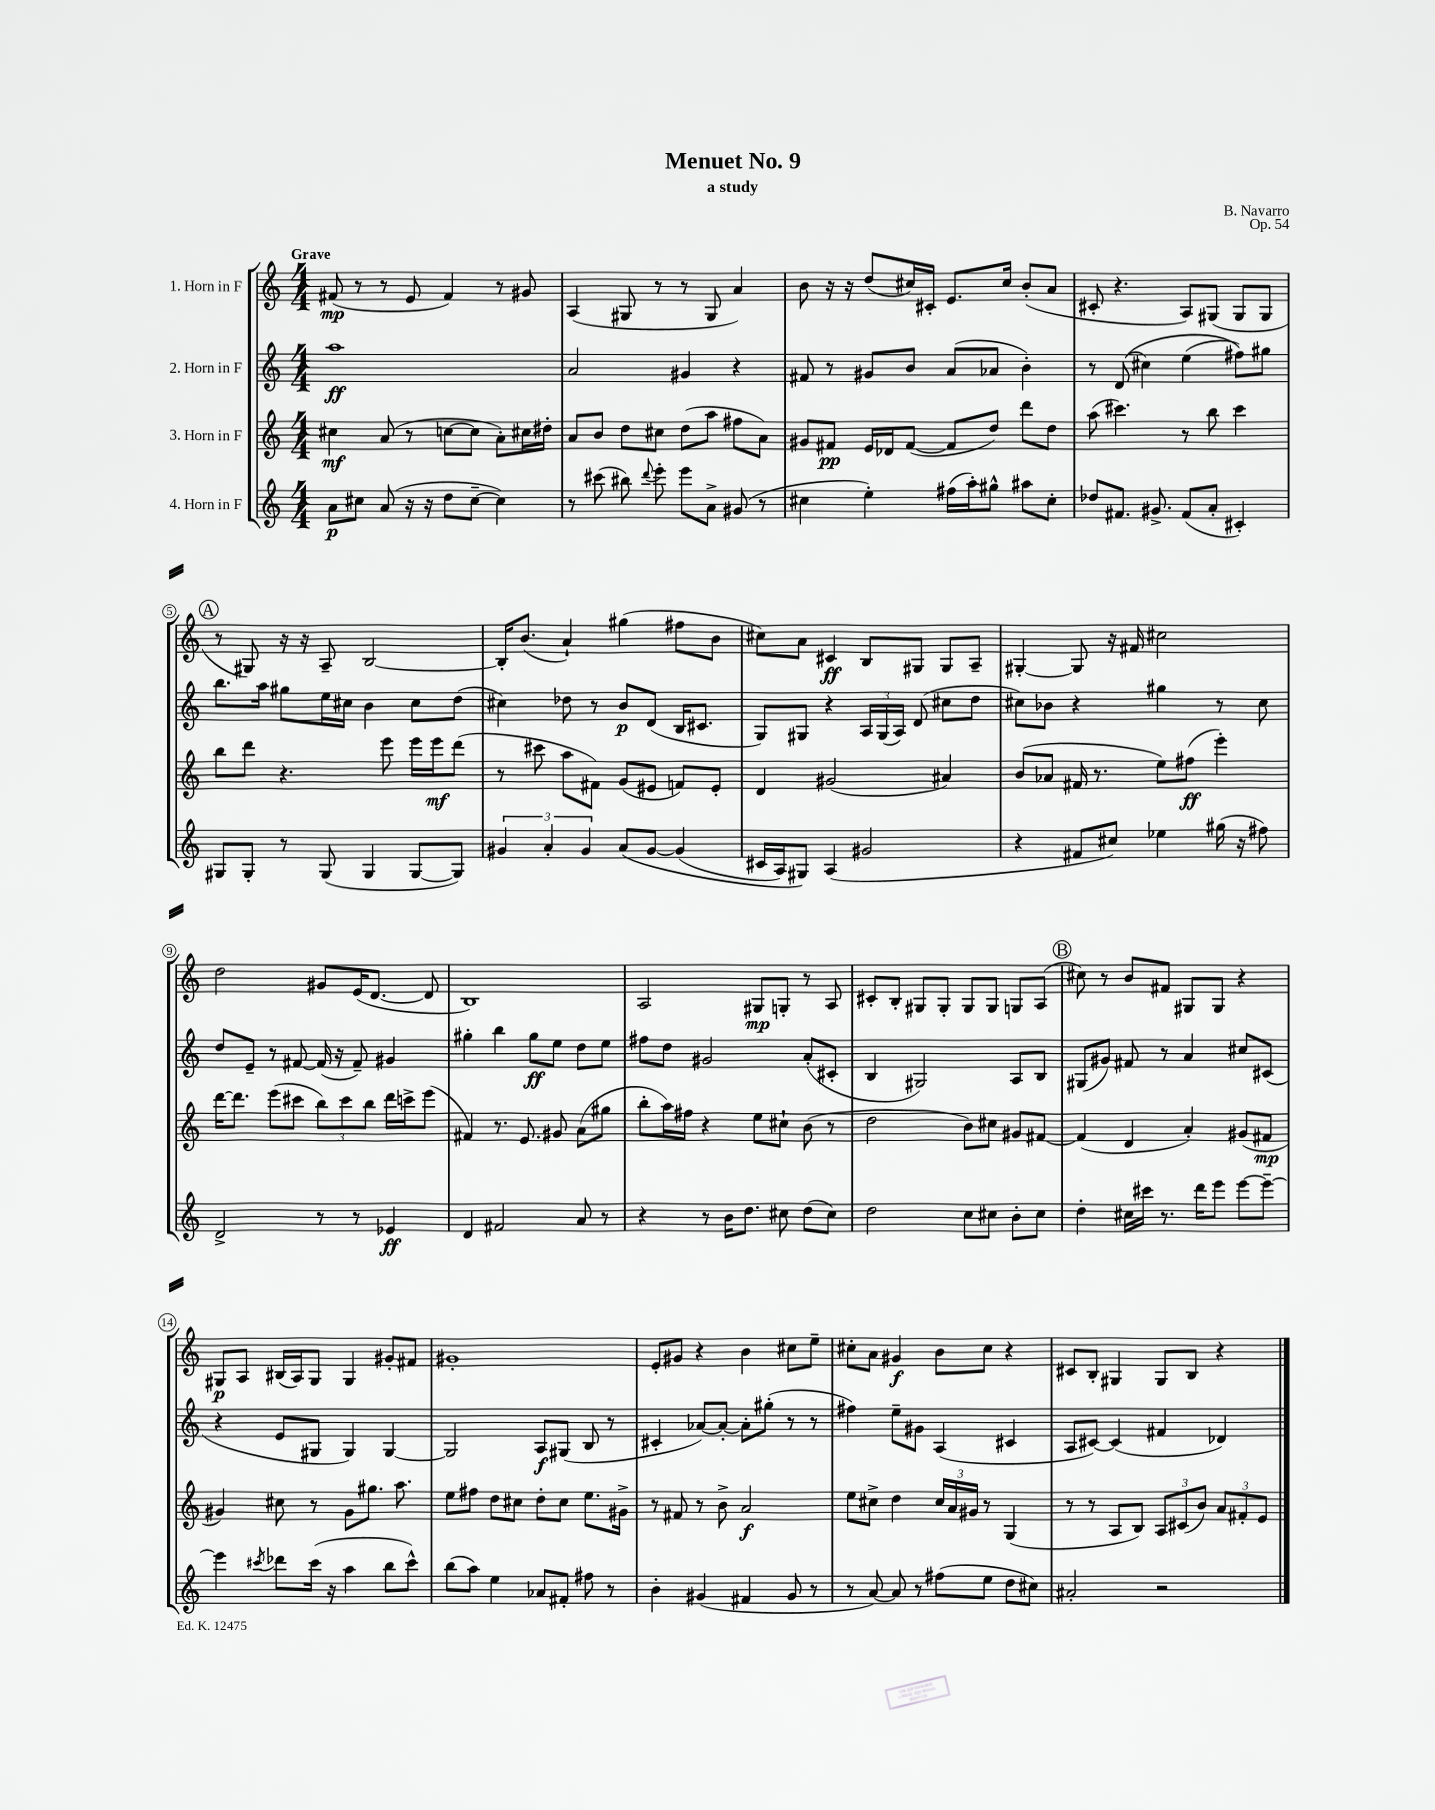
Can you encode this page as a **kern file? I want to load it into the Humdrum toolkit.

**kern	**dynam	**kern	**dynam	**kern	**dynam	**kern	**dynam
*part4	*part4	*part3	*part3	*part2	*part2	*part1	*part1
*staff4	*staff4	*staff3	*staff3	*staff2	*staff2	*staff1	*staff1
*I"4. Horn in F	*	*I"3. Horn in F	*	*I"2. Horn in F	*	*I"1. Horn in F	*
*clefG2	*	*clefG2	*	*clefG2	*	*clefG2	*
*k[]	*	*k[]	*	*k[]	*	*k[]	*
*M4/4	*	*M4/4	*	*M4/4	*	*M4/4	*
=1	=1	=1	=1	=1	=1	=1	=1
!	!	!	!	!	!	!LO:TX:a:B:t=Grave	!
8a\L	p	4cc#X\	mf	1aa	ff	(8f#X/	mp
8cc#X\J	.	.	.	.	.	8r	.
(8a/	.	(8a/	.	.	.	8r	.
16r	.	8r	.	.	.	8e/	.
16r	.	.	.	.	.	.	.
8dd\L	.	[8ccn\L	.	.	.	4f#/)	.
[8cc#~\J	.	8cc\J]	.	.	.	.	.
4cc#\])	.	8a'\L)	.	.	.	8r	.
.	.	16cc#X\L	.	.	.	8g#X/	.
.	.	16dd#X'\JJ	.	.	.	.	.
=2	=2	=2	=2	=2	=2	=2	=2
8r	.	8a/L	.	2a/	.	(4A/	.
(8ccc#X\	.	8b/J	.	.	.	.	.
8bb#X\)	.	8dd\L	.	.	.	8G#X/	.
8qqddd/	.	.	.	.	.	.	.
8eee'\	.	8cc#X\J	.	.	.	8r	.
8eee\L	.	(8dd\L	.	4g#X/	.	8r	.
8a^\J	.	8aa\J	.	.	.	8G#/	.
(8g#X/	.	8ff#X\L	.	4r	.	4a/)	.
8r	.	8a\J)	.	.	.	.	.
=3	=3	=3	=3	=3	=3	=3	=3
4cc#X\	.	8g#X/L	.	8f#X/	.	8b\	.
.	.	8f#X/J	pp	8r	.	16r	.
.	.	.	.	.	.	16r	.
4ee'\)	.	16e/LL	.	8g#X/L	.	(8dd/L	.
.	.	16d-X/J	.	.	.	.	.
.	.	([8f#/J	.	8b/J	.	16cc#X/L)	.
.	.	.	.	.	.	16c#X'/JJ	.
(16ff#X\LL	.	8f#/L]	.	(8a/L	.	8.e/L	.
16aa'\J)	.	.	.	.	.	.	.
8gg#X^^\J	.	8dd/J)	.	8a-X/J	.	.	.
.	.	.	.	.	.	16cc#/Jk	.
8aa#X\L	.	8ddd\L	.	4b'\)	.	(8b'/L	.
8cc#'\J	.	8dd\J	.	.	.	8a/J	.
=4	=4	=4	=4	=4	=4	=4	=4
8dd-X/L	.	(8aa\	.	8r	.	8c#X'/	.
8.f#X/J	.	4.ccc#X\)	.	((8d/	.	4.r	.
.	.	.	.	4cc#X\)	.	.	.
8.g#X^/	.	.	.	.	.	.	.
(8f#/L	.	8r	.	(4ee\	.	8A/L)	.
8a'/J	.	8bb\	.	.	.	(8G#X/J	.
4c#X'/)	.	4ccc#\	.	8ff#X\L))	.	8G#/L	.
.	.	.	.	8gg#X\J	.	8G#/J	.
!!LO:LB:g=z
!!LO:REH:place=s1:t=A
=5	=5	=5	=5	=5	=5	=5	=5
8G#X/L	.	8bb\L	.	8.bb\L	.	8r	.
8G#'/J	.	8ddd\J	.	.	.	8G#X/)	.
.	.	.	.	16aa\Jk	.	.	.
8r	.	4.r	.	8gg#X\L	.	16r	.
.	.	.	.	.	.	16r	.
(8G#/	.	.	.	16ee\L	.	8A~/	.
.	.	.	.	16cc#X\JJ	.	.	.
4G#/	.	.	.	4b\	.	[2B/	.
.	.	8eee\	.	.	.	.	.
[8G#/L	.	16eee\LL	.	8cc#\L	.	.	.
.	.	16eee\J	mf	.	.	.	.
8G#/J])	.	(8ddd\J	.	(8dd\J	.	.	.
=6	=6	=6	=6	=6	=6	=6	=6
6g#X/	.	8r	.	4cc#X\)	.	16B'/KL]	.
.	.	.	.	.	.	(8.b/J	.
.	.	8ccc#X\	.	.	.	.	.
6a'/	.	.	.	.	.	.	.
.	.	8aa\L	.	8dd-X\	.	4a`/)	.
6g#/	.	.	.	.	.	.	.
.	.	8f#X\J)	.	8r	.	.	.
(8a/L	.	(8g/L	.	8b/L	p	(4gg#X\	.
[8g#/J	.	8e#X/J	.	(8d/J	.	.	.
(4g#/]	.	8fn/L)	.	16B/KL	.	8ff#X\L	.
.	.	.	.	8.c#X/J	.	.	.
.	.	8e#'/J	.	.	.	8b\J	.
=7	=7	=7	=7	=7	=7	=7	=7
16c#X/LL	.	4d/	.	8G/L)	.	8cc#X\L)	.
16A/J)	.	.	.	.	.	.	.
8G#X/J)	.	.	.	8G#X/J	.	8a\J	.
(4A/	.	(2g#X/	.	4r	.	4c#X/	ff
2g#X/	.	.	.	24A/LL	.	8B/L	.
.	.	.	.	(24G#/	.	.	.
.	.	.	.	24A/JJ)	.	.	.
.	.	.	.	(8d/	.	8G#X/J	.
.	.	4a#X/)	.	8cc#X\L	.	8G#/L	.
.	.	.	.	8dd\J	.	8A~/J	.
=8	=8	=8	=8	=8	=8	=8	=8
4r	.	(8b/L	.	8cc#X\L)	.	[4G#X'/	.
.	.	8a-X/J	.	8b-X\J	.	.	.
8f#X/L	.	16f#X/	.	4r	.	8G#/]	.
.	.	8.r	.	.	.	.	.
8cc#X/J)	.	.	.	.	.	16r	.
.	.	.	.	.	.	16f#X/	.
4ee-X\	.	8ee\L)	.	4gg#X\	.	2cc#X\	.
.	.	(8ff#X\J	ff	.	.	.	.
(16gg#X\	.	4eee'\)	.	8r	.	.	.
16r	.	.	.	.	.	.	.
8ff#X\)	.	.	.	8cc#\	.	.	.
!!LO:LB:g=z
=9	=9	=9	=9	=9	=9	=9	=9
2d^/	.	[16ddd\KL	.	8dd/L	.	2dd\	.
.	.	8.ddd\J]	.	.	.	.	.
.	.	.	.	8e~/J	.	.	.
.	.	(8eee\L	.	8r	.	.	.
.	.	8ccc#X\J	.	[8f#X/	.	.	.
8r	.	12bb\L)	.	(16f#/]	.	8g#X/L	.
.	.	.	.	16r	.	.	.
.	.	12ccc#\	.	.	.	.	.
8r	.	.	.	8f#~/)	.	(16e/K	.
.	.	12bb\J	.	.	.	.	.
.	.	.	.	.	.	[8.d/J	.
4e-X/	ff	16ddd\LL	.	4g#X/	.	.	.
.	.	16cccn^\J	.	.	.	.	.
.	.	(8eee\J	.	.	.	8d/]	.
=10	=10	=10	=10	=10	=10	=10	=10
4d/	.	4f#X/)	.	4gg#X'\	.	1B)	.
2f#X/	.	8.r	.	4bb\	.	.	.
.	.	8.e/	.	.	.	.	.
.	.	.	.	8gg#\L	ff	.	.
.	.	8g#X/	.	8ee\J	.	.	.
8a/	.	(8a\L	.	8dd\L	.	.	.
8r	.	8gg#X\J	.	8ee\J	.	.	.
=11	=11	=11	=11	=11	=11	=11	=11
4r	.	8bb'\L	.	8ff#X\L	.	2A/	.
.	.	16aa\L)	.	8dd\J	.	.	.
.	.	16ff#X\JJ	.	.	.	.	.
8r	.	4r	.	2g#X/	.	.	.
16b\KL	.	.	.	.	.	.	.
8.dd\J	.	.	.	.	.	.	.
.	.	8ee\L	.	.	.	8G#X/L	mp
8cc#X\	.	8cc#X`\J	.	.	.	8Gn'/J	.
(8dd\L	.	(8b\	.	(8a'/L	.	8r	.
8cc#\J)	.	8r	.	8c#X'/J	.	8A/	.
=12	=12	=12	=12	=12	=12	=12	=12
2dd\	.	2dd\	.	4B/	.	8c#X'/L	.
.	.	.	.	.	.	8B'/J	.
.	.	.	.	2G#X/)	.	8G#X/L	.
.	.	.	.	.	.	8G#'/J	.
8cc\L	.	8b\L)	.	.	.	8G#/L	.
8cc#X\J	.	8cc#X\J	.	.	.	8G#/J	.
8b'\L	.	8g#X/L	.	8A/L	.	8Gn/L	.
8cc#\J	.	[8f#X/J	.	8B/J	.	(8A/J	.
!!LO:REH:place=s1:t=B
=13	=13	=13	=13	=13	=13	=13	=13
4dd'\	.	(4f#/]	.	(8G#X/L	.	8cc#X\)	.
.	.	.	.	8g#X/J)	.	8r	.
16cc#X\LL	.	4d/	.	8f#X/	.	8b/L	.
16ccc#X\JJ	.	.	.	.	.	.	.
8.r	.	.	.	8r	.	8f#X/J	.
.	.	4a'/)	.	4a/	.	8G#X/L	.
16ddd\KL	.	.	.	.	.	.	.
8eee\J	.	.	.	.	.	8G#/J	.
[8eee\L	.	(8g#X/L	.	8cc#X/L	.	4r	.
8eee~\J_	.	8f#X/J	mp	(8c#X/J	.	.	.
!!LO:LB:g=z
=14	=14	=14	=14	=14	=14	=14	=14
4eee\]	.	4g#X/)	.	4r	.	8G#X/L	p
.	.	.	.	.	.	8A/J	.
8qccc#X/	.	.	.	.	.	.	.
8ddd-X\L	.	8cc#X\	.	8e/L	.	(16B#X/LL	.
.	.	.	.	.	.	16A/J)	.
(16ccc#\Jk	.	8r	.	8G#X/J	.	8G#/J	.
16r	.	.	.	.	.	.	.
4aa\	.	8g#\L	.	4G#/)	.	4G#/	.
.	.	8.gg#X\J	.	.	.	.	.
8bb\L	.	.	.	[4G#/	.	8g#X'/L	.
.	.	8.aa\	.	.	.	.	.
8ccc#^^\J)	.	.	.	.	.	8f#X/J	.
=15	=15	=15	=15	=15	=15	=15	=15
(8bb\L	.	8ee\L	.	2G#/]	.	1g#X'	.
8aa\J)	.	8ff#X\J	.	.	.	.	.
4ee\	.	8dd\L	.	.	.	.	.
.	.	8cc#X\J	.	.	.	.	.
8a-X/L	.	8dd'\L	.	8A/L	f	.	.
8f#X'/J	.	8cc#\J	.	(8G#X/J	.	.	.
8ff#X\	.	8.ee\L	.	8B/	.	.	.
8r	.	.	.	8r	.	.	.
.	.	16g#X^\Jk	.	.	.	.	.
=16	=16	=16	=16	=16	=16	=16	=16
4b'\	.	8r	.	4c#X'/	.	8e'/L	.
.	.	8f#X/	.	.	.	8g#X/J	.
(4g#X/	.	8r	.	[8a-X/L)	.	4r	.
.	.	8b^\	.	8a-'/J_	.	.	.
4f#X/	.	2a/	f	8a-'\L]	.	4b\	.
.	.	.	.	(8gg#X'\J	.	.	.
8g#/	.	.	.	8r	.	8cc#X\L	.
8r	.	.	.	8r	.	8ee~\J	.
=17	=17	=17	=17	=17	=17	=17	=17
8r	.	8ee\L	.	4ff#X\)	.	8cc#X'\L	.
[8a/)	.	8cc#X^\J	.	.	.	8a\J	.
8a/]	.	4dd\	.	8ee~\L	.	4g#X/	f
8r	.	.	.	8g#X\J	.	.	.
(8ff#X\L	.	24cc#/LL	.	(4A/	.	8b\L	.
.	.	24a/	.	.	.	.	.
.	.	24g#X/JJ	.	.	.	.	.
8ee\J	.	8r	.	.	.	8cc#\J	.
8dd\L	.	(4G/	.	4c#X/	.	4r	.
8cc#X\J)	.	.	.	.	.	.	.
=18	=18	=18	=18	=18	=18	=18	=18
2a#X'/	.	8r	.	8A/L	.	8c#X/L	.
.	.	8r	.	[8c#X/J)	.	8B'/J	.
.	.	8A/L	.	(4c#/]	.	4G#X/	.
.	.	8B/J)	.	.	.	.	.
2r	.	12A/L	.	4f#X/	.	8G#/L	.
.	.	(12c#X/	.	.	.	.	.
.	.	.	.	.	.	8B/J	.
.	.	12b/J)	.	.	.	.	.
.	.	12a/L	.	4d-X/)	.	4r	.
.	.	12f#X'/	.	.	.	.	.
.	.	12e/J	.	.	.	.	.
==	==	==	==	==	==	==	==
*-	*-	*-	*-	*-	*-	*-	*-
